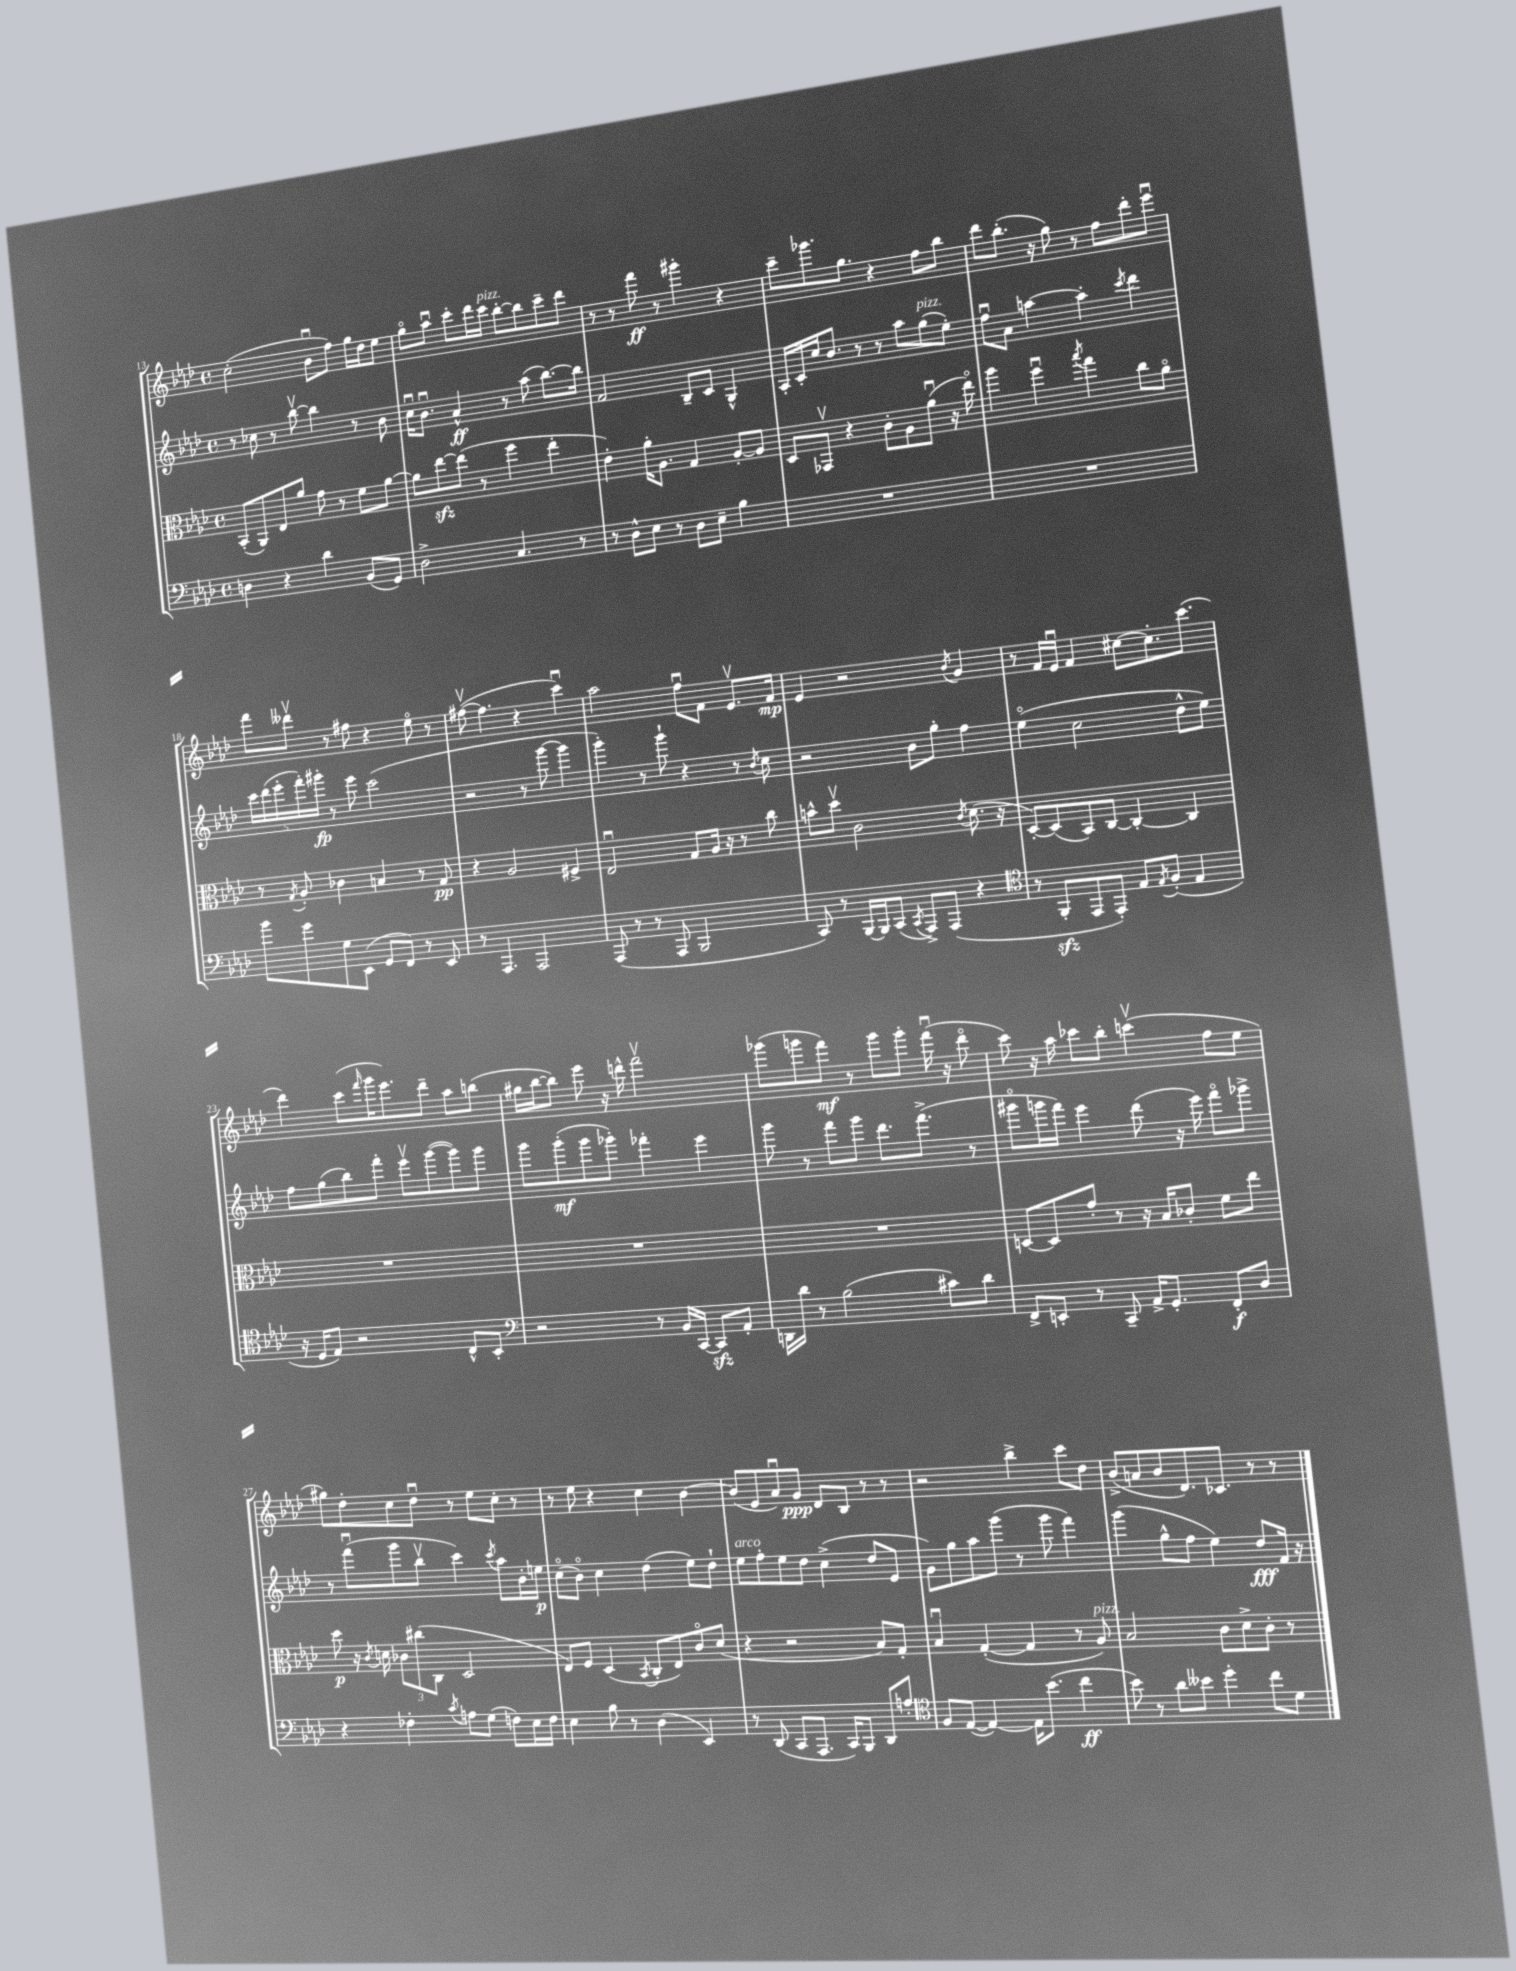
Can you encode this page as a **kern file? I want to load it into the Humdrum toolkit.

**kern	**dynam	**kern	**dynam	**kern	**dynam	**kern	**dynam
*part4	*part4	*part3	*part3	*part2	*part2	*part1	*part1
*staff4	*staff4	*staff3	*staff3	*staff2	*staff2	*staff1	*staff1
*clefF4	*	*clefC3	*	*clefG2	*	*clefG2	*
*k[b-e-a-d-]	*	*k[b-e-a-d-]	*	*k[b-e-a-d-]	*	*k[b-e-a-d-]	*
*M4/4	*	*M4/4	*	*M4/4	*	*M4/4	*
*met(c)	*	*met(c)	*	*met(c)	*	*met(c)	*
=13	=13	=13	=13	=13	=13	=13	=13
4Dn\	.	(8BB-'/L	.	8r	.	(2cc'\	.
.	.	8AA-/)	.	8cc-X\	.	.	.
4r	.	8E-/	.	8r	.	.	.
.	.	8a-/J	.	[8bb-v\	.	.	.
4d-\	.	8g\	.	4bb-\]	.	8b-u\L	.
.	.	8r	.	.	.	8ff\J)	.
(8BB-/L	.	8f\L	.	8r	.	16gg\LL	.
.	.	.	.	.	.	16dd-\J	.
8GG/J)	.	[8a-\J	.	8b-\	.	8ee-\J	.
=14	=14	=14	=14	=14	=14	=14	=14
2D-^\	.	8a-\L]	.	16ccu\KL	.	8gg\L	.
.	.	.	.	8.b-u\J	.	.	.
.	.	[8ee-zz\	.	.	.	8aa-u\J	.
.	.	(8ee-\J]	.	4a-^^/	ff	8ccc'\L	.
.	.	8r	.	.	.	16ddd-\L	.
!	!	!	!	!	!	!LO:TX:a:i:t=pizz.	!
.	.	.	.	.	.	16ccc\JJ	.
4.C/	.	4ff\	.	8r	.	[8bb-'\L	.
.	.	.	.	(8aa-\	.	8bb-\]	.
.	.	4ee-'\	.	[8.bb-\L)	.	8ccc~\	.
8r	.	.	.	.	.	8ddd-\J	.
.	.	.	.	16bb-\Jk]	.	.	.
=15	=15	=15	=15	=15	=15	=15	=15
8r	.	4e-'\)	.	2f/	.	8r	.
8D-^^\L	.	.	.	.	.	8r	.
8E-\J	.	16a-'\KL	.	.	.	8fff\	ff
.	.	8.A-\J	.	.	.	.	.
8r	.	.	.	.	.	8r	.
8D-\L	.	4G/	.	8B-~/L	.	4ggg#X'\	.
8E-~\J	.	.	.	8c/J	.	.	.
4B-\	.	[8A-'/L	.	4G^^/	.	4r	.
.	.	8A-/J]	.	.	.	.	.
=16	=16	=16	=16	=16	=16	=16	=16
1r	.	8D-/L	.	16A-'/LL	.	8ccc~\L	.
.	.	.	.	16c'/	.	.	.
.	.	8GG-Xv/J	.	16cc/J	.	8.ggg-X\	.
.	.	.	.	8.b-/J	.	.	.
.	.	4r	.	.	.	.	.
.	.	.	.	.	.	8.gg\J	.
.	.	.	.	8r	.	.	.
.	.	8c'\L	.	8r	.	4r	.
.	.	8A-\	.	8aa-\L	.	.	.
!	!	!	!	!LO:TX:a:i:t=pizz.	!	!	!
.	.	(8a-u\J	.	(8gg\	.	8ff\L	.
.	.	16r	.	8ee-'\J)	.	8bb-\J	.
.	.	16ee-\)	.	.	.	.	.
=17	=17	=17	=17	=17	=17	=17	=17
1r	.	4aa-\	.	8ffu\L	.	8ddd-\L	.
.	.	.	.	8a-\J	.	(8.bb-'\J	.
.	.	4ffu\	.	[4aan\	.	.	.
.	.	.	.	.	.	16r	.
.	.	.	.	.	.	8gg\)	.
.	.	8qbb-/	.	.	.	.	.
.	.	4gg\	.	4aa'\]	.	8r	.
.	.	.	.	.	.	8ff\L	.
.	.	.	.	8qccc/	.	.	.
.	.	8cc\L	.	4ddd-\	.	8ddd-'\	.
.	.	8a-\J	.	.	.	8eee-u\J	.
!!LO:LB:g=z
=18	=18	=18	=18	=18	=18	=18	=18
8b-\L	.	8r	.	20ccc\LL	.	8fff\L	.
.	.	.	.	(20ddd-\	.	.	.
.	.	.	.	20eee-'\	.	.	.
.	.	8qG/	.	.	.	.	.
8g\	.	8A-'/	.	.	.	8ddd--Xv\J	.
.	.	.	.	20fff'\)	.	.	.
.	.	.	.	20ggg#X'\JJ	fp	.	.
8G\	.	4c-X\	.	8r	.	8r	.
(8EE-\J	.	.	.	8eee-\	.	8ff#X\	.
8GG/L	.	4Bn/	.	(2ccc\	.	4r	.
8FF/J)	.	.	.	.	.	.	.
8r	.	8r	.	.	.	8ee-\	.
8EE-/	.	8G/	pp	.	.	8r	.
=19	=19	=19	=19	=19	=19	=19	=19
8r	.	4r	.	2r	.	([8ff#Xv\	.
4.AAA-/	.	.	.	.	.	4.ff#\]	.
.	.	2A-/	.	.	.	.	.
2AAA-/	.	.	.	8r	.	4r	.
.	.	.	.	[8ggg\	.	.	.
.	.	4F#X^/	.	4ggg\]	.	4cccu\)	.
=20	=20	=20	=20	=20	=20	=20	=20
(8AAA-/	.	2E-u/	.	4ggg'\)	.	2aa-\	.
8r	.	.	.	.	.	.	.
8r	.	.	.	8r	.	.	.
8AAA-/	.	.	.	8ggg`\	.	.	.
2BBB-/	.	8G/L	.	4r	.	8ffu\L	.
.	.	16A-/Jk	.	.	.	8f\J	.
.	.	16r	.	.	.	.	.
.	.	8r	.	8r	.	8.e-v/L	.
.	.	.	.	8qb-/	.	.	.
.	.	8cc\	.	8cc\	.	.	.
.	.	.	.	.	.	16f/Jk	mp
=21	=21	=21	=21	=21	=21	=21	=21
8CC/)	.	8bn^^\L	.	2r	.	4e-/	.
8r	.	8dd-v\J	.	.	.	.	.
[16BBB-/LL	.	2c\	.	.	.	2r	.
16BBB-/J]	.	.	.	.	.	.	.
(8CC/J	.	.	.	.	.	.	.
8qCC/	.	.	.	.	.	.	.
8AAA-^/L)	.	.	.	8b-\L	.	.	.
(8AAA-/J	.	.	.	8gg'\J	.	.	.
.	.	8qc/	.	.	.	8qb-/	.
4r	.	(8.d-\	.	4ff\	.	4g/	.
.	.	16r	.	.	.	.	.
=22	=22	=22	=22	=22	=22	=22	=22
*clefC4	*	*	*	*	*	*	*
8r	.	[8D-'/L)	.	(4ee-\	.	8r	.
8FFzz'/L	.	(8D-/]	.	.	.	16f/LL	.
.	.	.	.	.	.	16e-u/JJ	.
8EE-/	.	8BB-/)	.	2cc\	.	4f/	.
8EE-'/J)	.	[8C/J	.	.	.	.	.
8E-/L	.	4C'/_	.	.	.	[8cc#X\L	.
8qE-/	.	.	.	.	.	.	.
(8F'/J	.	.	.	.	.	8.cc#'\]	.
4E-/	.	4C/]	.	8dd-^^\L	.	.	.
.	.	.	.	.	.	(8.ccc\J	.
.	.	.	.	8ee-\J)	.	.	.
!!LO:LB:g=z
=23	=23	=23	=23	=23	=23	=23	=23
16r	.	1r	.	8ff\L	.	4ddd-\)	.
16D-/KL	.	.	.	.	.	.	.
8E-/J)	.	.	.	(8gg\	.	.	.
2r	.	.	.	8bb-\)	.	(8ccc\L	.
.	.	.	.	.	.	16qqfff/	.
.	.	.	.	8fff'\J	.	16ggg\K	.
.	.	.	.	.	.	8.eee-\)	.
.	.	.	.	8eee-v\L	.	.	.
.	.	.	.	([8ggg\	.	8ddd-~\J	.
8C^^/L	.	.	.	8ggg\])	.	8aa-\L	.
8BB-'/J	.	.	.	8ggg\J	.	(8bbn\J	.
=24	=24	=24	=24	=24	=24	=24	=24
*clefF4	*	*	*	*	*	*	*
2r	.	1r	.	8ggg\L	.	16gg#X\LL	.
.	.	.	.	.	.	[16bb-\J	.
.	.	.	.	(8ggg'\	mf	8bb-\J])	.
.	.	.	.	8ggg\	.	8eee-\	.
.	.	.	.	8ggg-X'\J)	.	16r	.
.	.	.	.	.	.	16dddn^^\	.
8r	.	.	.	4fff-X'\	.	2fffv\	.
16BB-/LL	.	.	.	.	.	.	.
[16CC/JJ	.	.	.	.	.	.	.
8CCzz/L]	.	.	.	4eee-\	.	.	.
8AA-'/J	.	.	.	.	.	.	.
=25	=25	=25	=25	=25	=25	=25	=25
16DDn\LL	.	1r	.	8ggg\	.	(8ggg-X\L	.
16d-\JJ	.	.	.	.	.	.	.
8r	.	.	.	8r	.	8gggn\	.
(2B-\	.	.	.	8fff\L	.	8fff\J)	mf
.	.	.	.	8ggg\J	.	8r	.
.	.	.	.	8.ddd-\L	.	8ggg\L	.
.	.	.	.	.	.	8ggg'\J	.
.	.	.	.	(8.fff^\J	.	.	.
8c#X\L)	.	.	.	.	.	(16fffu\	.
.	.	.	.	.	.	16r	.
8d-\J	.	.	.	8r	.	8ddd-\	.
=26	=26	=26	=26	=26	=26	=26	=26
8FF^/L	.	[8Dn/L	.	8ggg#X\L	.	8ccc\)	.
8EEn'/J	.	8D/]	.	16gggn\L	.	16r	.
.	.	.	.	16fff\JJ)	.	16aa-\	.
8r	.	8g'/J	.	4eee-\	.	8ccc-X\L	.
8CC~/	.	8r	.	.	.	8bb-'\J	.
16AA-^/KL	.	16r	.	(8ddd-\	.	(4cccnv\	.
8.GG'/J	.	16B-/KL	.	.	.	.	.
.	.	8c-X'/J	.	16r	.	.	.
.	.	.	.	16eee-\)	.	.	.
8FF'/L	f	8f\L	.	8fff\L	.	8ff\L	.
8D-/J	.	8ee-\J	.	8ggg-X^\J	.	8ee-\J	.
!!LO:LB:g=z
=27	=27	=27	=27	=27	=27	=27	=27
4r	.	8dd-\	p	8r	.	8gg#X\L)	.
.	.	16r	.	(8fffu\L	.	8dd-'\	.
.	.	8qc/	.	.	.	.	.
.	.	16dn\	.	.	.	.	.
4F-X'\	.	12c-X\L	.	8ggg\	.	8cc\	.
.	.	(12cc#X\	.	.	.	.	.
.	.	.	.	8bb-v\J	.	8dd-u\J	.
.	.	12C\J	.	.	.	.	.
8qc/	.	.	.	.	.	.	.
8An\L	.	2D-/	.	4ccc\)	.	8r	.
(8G\J	.	.	.	.	.	8ee-\L	.
.	.	.	.	8qccc/	.	.	.
8Fn\L)	.	.	.	8aa-\L	.	8cc'\J	.
16E-\L	.	.	.	16b-'\L	.	8r	.
16F\JJ	.	.	.	16een\JJ	p	.	.
=28	=28	=28	=28	=28	=28	=28	=28
4E-\	.	8E-/L)	.	(8cc\L	.	8r	.
.	.	8F/J	.	8b-\J)	.	8ee-\	.
8B-\	.	(4D-/	.	4cc\	.	4r	.
8r	.	.	.	.	.	.	.
.	.	8qBB-/	.	.	.	.	.
(4D-\	.	8C'/L	.	(4dd-\	.	4cc\	.
.	.	8E-/)	.	.	.	.	.
4EE-/)	.	8c/	.	8ee-\L)	.	[4b-\	.
.	.	(8d-/J	.	8dd-`\J	.	.	.
=29	=29	=29	=29	=29	=29	=29	=29
!	!	!	!	!LO:TX:a:i:t=arco	!	!	!
8r	.	4r	.	8ee-\L	.	(8b-/L]	.
(8DD-/	.	.	.	8ff'\	.	8e-/	.
8CC/L	.	2r	.	8ee-\	.	8a-u/)	.
8.AAA-/J	.	.	.	8dd-\J	.	8g/J	ppp
.	.	.	.	(4cc^\	.	8d-/L	.
16CC/KL)	.	.	.	.	.	.	.
8BBB-/J	.	.	.	.	.	8B-/J	.
8DD-/L	.	8B-/L)	.	8dd-/L	.	8r	.
8An'/J	.	8G'/J	.	8e-/J	.	8r	.
=30	=30	=30	=30	=30	=30	=30	=30
*clefC4	*	*	*	*	*	*	*
8F/L	.	4B-u/	.	8g\L)	.	2r	.
([8E-/J	.	.	.	8gg\	.	.	.
4E-/_)	.	([4G'/	.	8aa-\	.	.	.
.	.	.	.	(8ggg\J	.	.	.
16E-\KL]	.	4G/]	.	8r	.	4bb-^\	.
(8.b-\J	.	.	.	.	.	.	.
.	.	.	.	8ggg\	.	.	.
4cc\	ff	8r	.	4fff\)	.	8ccc\L	.
!	!	!LO:TX:a:i:t=pizz.	!	!	!	!	!
.	.	8A-/)	.	.	.	8dd-\J	.
=31	=31	=31	=31	=31	=31	=31	=31
8b-\)	.	2B-/	.	(4ggg\	.	(8b-^/L	.
8r	.	.	.	.	.	8an/	.
8a-\L	.	.	.	8gg^^\L	.	8b-/	.
8b--X\J	.	.	.	8ff\J	.	8.d-/)	.
4dd-'\	.	8c\L	.	4ee-\)	.	.	.
.	.	.	.	.	.	8.c-X/J	.
.	.	8d-^\	.	.	.	.	.
8cc\L	.	8c'\J	.	8dd-/L	fff	8r	.
8d-\J	.	8r	.	16f/Jk	.	8r	.
.	.	.	.	16r	.	.	.
==	==	==	==	==	==	==	==
*-	*-	*-	*-	*-	*-	*-	*-
